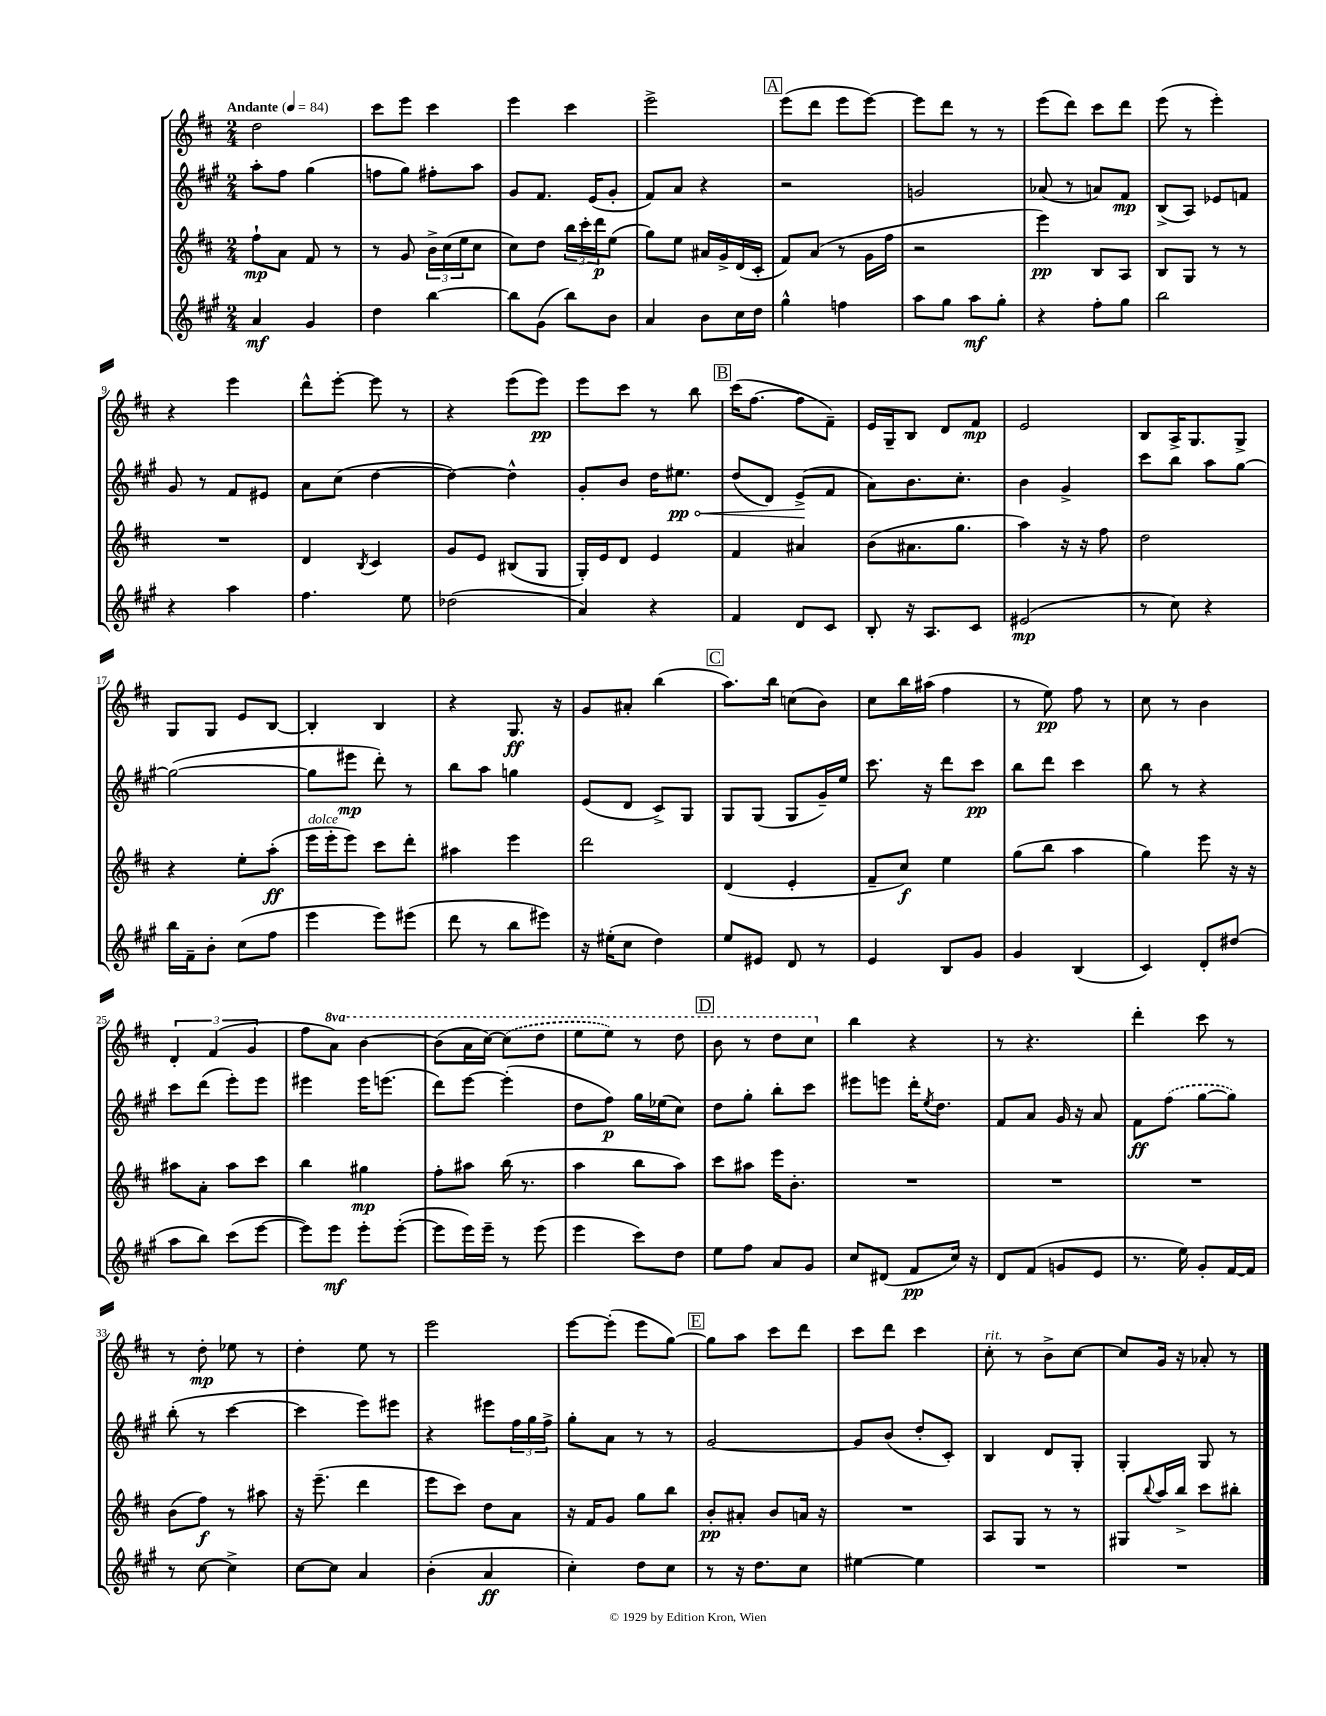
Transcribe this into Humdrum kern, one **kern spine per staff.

**kern	**kern	**kern	**kern
*staff4	*staff3	*staff2	*staff1
*clefG2	*clefG2	*clefG2	*clefG2
*k[f#c#g#]	*k[f#c#]	*k[f#c#g#]	*k[f#c#]
*M2/4	*M2/4	*M2/4	*M2/4
*MM84	*MM84	*MM84	*MM84
4a/	8ff#`\L	8aa'\L	2dd\
.	8a\J	8ff#\J	.
4g#/	8f#/	(4gg#\	.
.	8r	.	.
=	=	=	=
4dd\	8r	8ff\L	8ccc#\L
.	8g/	8gg#\J)	8eee\J
[4bb\	24b^\LL	8ff#'\L	4ccc#\
.	(24cc#\	.	.
.	24ee\J	.	.
.	8cc#\J	8aa\J	.
=	=	=	=
8bb\]L	8cc#\L)	8g#/L	4eee\
(8g#\J	8dd\J	8.f#/J	.
8bb\L)	24bb\LL	.	4ccc#\
.	24ccc#'\	.	.
.	.	(16e/LK	.
.	24ddd\J	.	.
8b\J	(8ee\J	8g#'/J	.
=	=	=	=
4a/	8gg\L)	8f#/L)	2eee^\
.	8ee\J	8a/J	.
8b\L	16a#/LL	4r	.
.	16g^/	.	.
16cc#\L	(16d/	.	.
16dd\JJ	16c#'/JJ	.	.
=	=	=	=
4gg#^^\	8f#/L)	2r	(8eee\L
.	(8a/J	.	8ddd\J
4ff\	8r	.	8eee\L
.	16g\LL	.	[8eee\J)
.	16ff#\JJ	.	.
=	=	=	=
8aa\L	2r	2g/	8eee\]L
8gg#\J	.	.	8ddd\J
8aa\L	.	.	8r
8gg#'\J	.	.	8r
=	=	=	=
4r	4eee\)	(8a-/	(8eee\L
.	.	8r	8ddd\J)
8ff#'\L	8B/L	8a/L)	8ccc#\L
8gg#\J	8A/J	8f#/J	8ddd\J
=	=	=	=
2bb\	8B/L	(8B^/L	(8eee\
.	8G/J	8A/J)	8r
.	8r	8e-/L	4eee'\)
.	8r	8f/J	.
=	=	=	=
4r	2r	8g#/	4r
.	.	8r	.
4aa\	.	8f#/L	4eee\
.	.	8e#/J	.
=	=	=	=
4.ff#\	4d/	8a\L	8ddd^^\L
.	.	(8cc#\J	[8eee'\J
.	8qB/	.	.
.	4c#/	[4dd\	8eee\]
8ee\	.	.	8r
=	=	=	=
(2dd-\	8g/L	4dd\_)	4r
.	8e/J	.	.
.	(8B#/L	4dd^^\]	(8eee\L
.	8G/J	.	8eee\J)
=	=	=	=
4a/)	16G'/LL)	8g#'/L	8eee\L
.	16e/J	.	.
.	8d/J	8b/J	8ccc#\J
4r	4e/	16dd\LK	8r
.	.	8.ee#\J	.
.	.	.	8bb\
=	=	=	=
4f#/	4f#/	(8dd/L	(16ccc#\LK
.	.	.	[8.ff#\J
.	.	8d/J)	.
8d/L	4a#/	(8e^/L	8ff#\]L
8c#/J	.	8f#/J	8f#~\J)
=	=	=	=
8B'/	(8b\L	8a\L)	16e/LL
.	.	.	16G~/J
16r	8.a#\	8.b\	8B/J
8.A/L	.	.	.
.	.	.	8d/L
.	8.gg\J	8.cc#'\J	.
8c#/J	.	.	8f#/J
=	=	=	=
(2e#/	4aa\)	4b\	2e/
.	16r	4g#^/	.
.	16r	.	.
.	8ff#\	.	.
=	=	=	=
8r	2dd\	8ccc#\L	8B/L
8cc#\)	.	8bb\J	16A^/K
.	.	.	8.G/
4r	.	8aa\L	.
.	.	[8gg#\J	8G^/J
=	=	=	=
16bb\LL	4r	(2gg#\_	8G/L
16f#~\J	.	.	.
8b'\J	.	.	8G/J
(8cc#\L	8ee'\L	.	8e/L
8ff#\J	(8aa'\J	.	[8B/J
=	=	=	=
4eee\	16eee\LL	8gg#\]L	4B'/]
.	16eee'\J	.	.
.	8eee\J)	8eee#\J	.
8eee\L)	8ccc#\L	8ddd'\)	4B/
(8eee#\J	8ddd'\J	8r	.
=	=	=	=
8ddd\	4aa#\	8bb\L	4r
8r	.	8aa\J	.
8bb\L	4eee\	4gg\	8.G/
8eee#\J)	.	.	.
.	.	.	16r
=	=	=	=
16r	2ddd\	(8e/L	8g/L
(16ee#'\LK	.	.	.
8cc#\J	.	8d/J	8a#'/J
4dd\)	.	8c#^/L)	(4bb\
.	.	8G#/J	.
=	=	=	=
8ee/L	(4d/	8G#/L	8.aa\L)
8e#/J	.	(8G#/J	.
.	.	.	16bb\Jk
8d/	4e'/	8G#/L	(8cc\L
8r	.	16g#~/L)	8b\J)
.	.	16ee/JJ	.
=	=	=	=
4e/	8f#~/L	8.ccc#\	8cc#\L
.	8cc#/J)	.	16bb\L
.	.	16r	(16aa#\JJ
8B/L	4ee\	8ddd\L	4ff#\
8g#/J	.	8ccc#\J	.
=	=	=	=
4g#/	(8gg\L	8bb\L	8r
.	8bb\J	8ddd\J	8ee\)
(4B/	4aa\	4ccc#\	8ff#\
.	.	.	8r
=	=	=	=
4c#/)	4gg\)	8bb\	8cc#\
.	.	8r	8r
8d'/L	8eee\	4r	4b\
(8dd#/J	16r	.	.
.	16r	.	.
=	=	=	=
8aa\L	8aa#\L	8ccc#\L	6d'/
8bb\J)	8a'\J	(8ddd\J	.
.	.	.	(6f#/
(8ccc#\L	8aa#\L	8eee'\L)	.
.	.	.	6g/
[8eee\J	8ccc#\J	8eee\J	.
=	=	=	=
8eee\]L)	4bb\	4eee#\	8ff#\L
8eee\J	.	.	8aa\J)
8eee'\L	4gg#\	16eee#\LK	[4bb\
.	.	(8.eee\J	.
([8eee'\J	.	.	.
=	=	=	=
8eee\]L	8ff#'\L	8ddd\L)	(8bb\]L
16eee\L)	8aa#\J	[8eee\J	16aa\L
16eee~\JJ	.	.	[16ccc#\JJ)
8r	(16bb\	(4eee'\]	(8ccc#\]L
.	8.r	.	.
(8eee\	.	.	8ddd\J
=	=	=	=
4eee\	4aa\	8dd\L	8eee\L
.	.	8ff#\J)	8eee\J)
8ccc#\L)	8bb\L	16gg#\LL	8r
.	.	(16ee-\J	.
8dd\J	8aa\J)	8cc#\J)	8ddd\
=	=	=	=
8ee\L	8ccc#\L	8dd\L	8bb\
8ff#\J	8aa#\J	8gg#'\J	8r
8a/L	16eee\LK	8bb'\L	8ddd\L
.	8.b'\J	.	.
8g#/J	.	8ccc#\J	8ccc#\J
=	=	=	=
8cc#/L	2r	8eee#\L	4bb\
(8d#/J	.	8eee\J	.
8f#/L	.	16ddd'\LK	4r
.	.	8qee/	.
.	.	8.dd\J	.
16cc#/Jk)	.	.	.
16r	.	.	.
=	=	=	=
8d/L	2r	8f#/L	8r
(8f#/J	.	8a/J	4.r
8g/L	.	16g#/	.
.	.	16r	.
8e/J	.	8a/	.
=	=	=	=
8.r	2r	8f#\L	4ddd'\
.	.	(8ff#\J	.
16ee\)	.	.	.
8g#'/L	.	[8gg#\L	8ccc#\
[16f#/L	.	8gg#\]J)	8r
16f#/]JJ	.	.	.
=	=	=	=
8r	(8b\L	(8bb'\	8r
[8cc#\	8ff#\J)	8r	8dd'\
4cc#^\]	8r	[4ccc#\	8ee-\
.	8aa#\	.	8r
=	=	=	=
[8cc#\L	16r	4ccc#\]	4dd'\
.	(8.eee~\	.	.
8cc#\]J	.	.	.
4a/	4ddd\	8eee\L)	8ee\
.	.	8eee#\J	8r
=	=	=	=
(4b'\	8eee\L	4r	2eee\
.	8ccc#\J)	.	.
4a/	8dd\L	8eee#\L	.
.	8a\J	24ff#\L	.
.	.	24gg#\	.
.	.	24ff#^\JJ	.
=	=	=	=
4cc#'\)	16r	8gg#'\L	[8eee\L
.	16f#/LK	.	.
.	8g/J	8a\J	(8eee'\]J
8dd\L	8gg\L	8r	8eee\L
8cc#\J	8bb\J	8r	[8gg\J)
=	=	=	=
8r	8b'/L	[2g#/	8gg\]L
16r	8a#'/J	.	8aa\J
8.dd\L	.	.	.
.	8b/L	.	8ccc#\L
8cc#\J	16a/Jk	.	8ddd\J
.	16r	.	.
=	=	=	=
[4ee#\	2r	8g#/]L	8ccc#\L
.	.	(8b/J	8ddd\J
4ee#\]	.	8dd'/L	4ccc#\
.	.	8c#'/J)	.
=	=	=	=
2r	8A/L	4B/	8cc#'\
.	8G/J	.	8r
.	8r	8d/L	8b^\L
.	8r	8G#'/J	[8cc#\J
=	=	=	=
2r	8G#/L	4G#'/	8cc#/]L
.	8qqbb/	.	.
.	16aa/L	.	16g/Jk
.	16bb^/JJ	.	16r
.	8ccc#\L	8G#/	8a-'/
.	8bb#'\J	8r	8r
==	==	==	==
*-	*-	*-	*-
